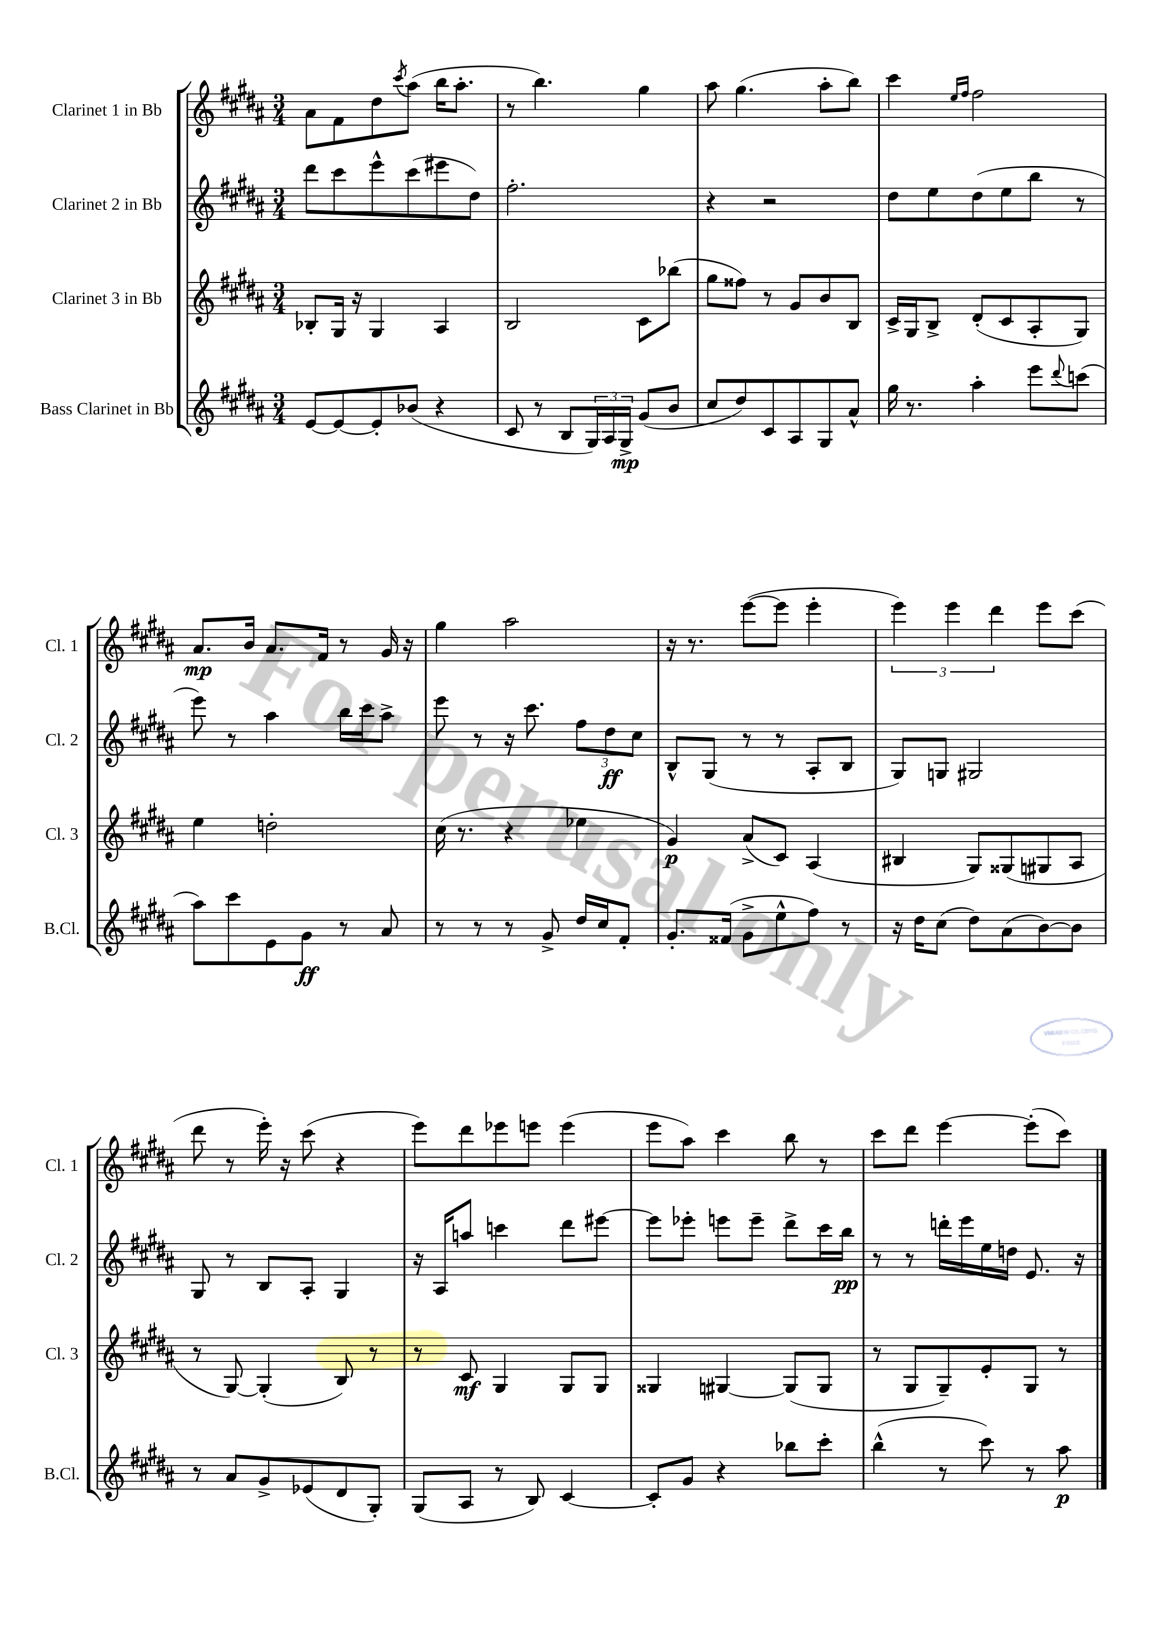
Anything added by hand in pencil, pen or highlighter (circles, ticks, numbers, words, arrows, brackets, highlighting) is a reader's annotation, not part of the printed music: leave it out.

**kern	**kern	**kern	**kern
*staff4	*staff3	*staff2	*staff1
*clefG2	*clefG2	*clefG2	*clefG2
*k[f#c#g#d#a#]	*k[f#c#g#d#a#]	*k[f#c#g#d#a#]	*k[f#c#g#d#a#]
*M3/4	*M3/4	*M3/4	*M3/4
[8e	8B-'	8ddd#	8a#
8e_	16G#	8ccc#	8f#
.	16r	.	.
8e']	4G#	8eee^^	8dd#
.	.	.	8qccc#
(8b-	.	(8ccc#	(8aa#
4r	4A#	8eee#	16bb
.	.	.	8.aa#'
.	.	8dd#)	.
=	=	=	=
8c#	2B	2.ff#'	8r
8r	.	.	4.bb)
8B	.	.	.
24G#)	.	.	.
24A#	.	.	.
24G#^	.	.	.
(8g#	8c#	.	4gg#
8b	(8bb-	.	.
=	=	=	=
8cc#	8gg#	4r	8aa#
8dd#)	8ff##)	.	(4.gg#
8c#	8r	2r	.
8A#	8g#	.	.
8G#	8b	.	8aa#'
8a#^^	8B	.	8bb)
=	=	=	=
16gg#	16c#^	8dd#	4ccc#
8.r	16G#	.	.
.	8B^	8ee	.
.	.	.	16qqee
.	.	.	16qqff#
4aa#'	(8d#'	(8dd#	2ff#
.	8c#	8ee	.
8eee	8A#'	8bb	.
8qqddd#	.	.	.
(8ccc	8G#)	8r	.
=	=	=	=
8aa#)	4ee	8eee)	8.a#
8ccc#	.	8r	.
.	.	.	16b
8e	2dd'	4aa#	8.a#
8g#	.	.	.
.	.	.	16f#
8r	.	16bb	8r
.	.	16ccc#	.
8a#	.	8aa#^	16g#
.	.	.	16r
=	=	=	=
8r	(16cc#	8eee	4gg#
.	8.r	.	.
8r	.	8r	.
8r	4r	16r	2aa#
.	.	8.ccc#	.
8g#^	.	.	.
16dd#	4ee-	12ff#	.
16cc#	.	.	.
.	.	12dd#	.
8f#'	.	.	.
.	.	12cc#	.
=	=	=	=
8.g#'	4g#)	8B^^	16r
.	.	.	8.r
.	.	(8G#	.
(16f##	.	.	.
8g#^	(8a#^	8r	([8eee
8ee^^	8c#)	8r	8eee]
8ff#)	(4A#	8A#'	4eee'
8r	.	8B	.
=	=	=	=
16r	4B#	8G#)	6eee)
16dd#	.	.	.
(8cc#	.	8G	.
.	.	.	6eee
8dd#)	8G#)	2G#	.
.	.	.	6ddd#
(8a#	(8G##	.	.
[8b)	8G#	.	8eee
8b]	8A#	.	(8ccc#
=	=	=	=
8r	8r	8G#	8ddd#
8a#	[8G#)	8r	8r
8g#^	(4G#']	8B	16eee')
.	.	.	16r
(8e-	.	8A#'	(8ccc#
8d#	8B)	4G#	4r
8G#')	8r	.	.
=	=	=	=
(8G#	8r	16r	8eee)
.	.	16A#	.
8A#	8c#	8aa	8ddd#
8r	4G#	4ccc	8eee-
8B)	.	.	8eee
[4c#	8G#	8ddd#	(4eee
.	8G#	[8eee#	.
=	=	=	=
8c#']	4G##	8eee#]	8eee
8g#	.	8eee-'	8aa#)
4r	[4G#	8eee	4ccc#
.	.	8eee~	.
8bb-	(8G#]	8ddd#^	8bb
8ccc#'	8G#	16ccc#	8r
.	.	16bb	.
=	=	=	=
(4bb^^	8r	8r	8ccc#
.	8G#	8r	8ddd#
8r	8G#~)	16ddd'	[4eee
.	.	16eee	.
8ccc#)	8e'	16ee	.
.	.	16dd	.
8r	8G#	8.e	(8eee']
8aa#	8r	.	8ccc#)
.	.	16r	.
==	==	==	==
*-	*-	*-	*-
